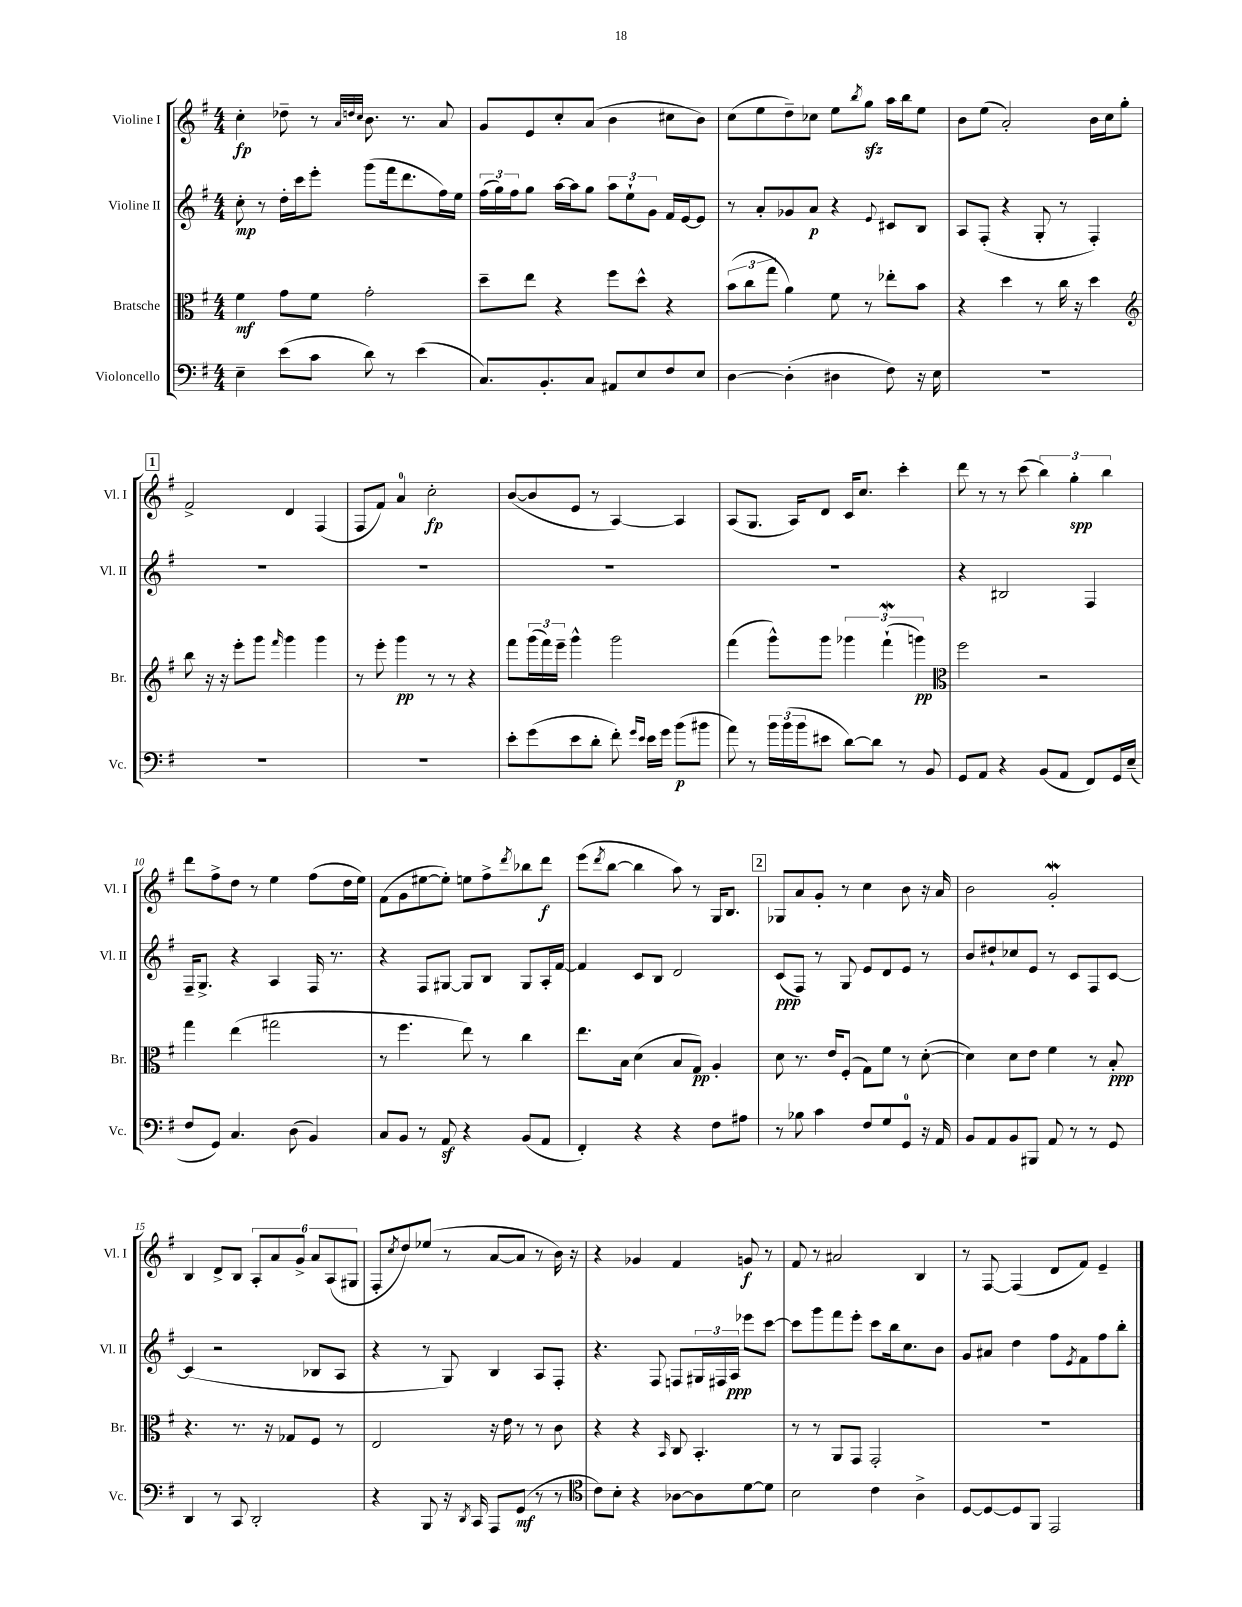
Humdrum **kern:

**kern	**kern	**kern	**kern
*staff4	*staff3	*staff2	*staff1
*clefF4	*clefC3	*clefG2	*clefG2
*k[f#]	*k[f#]	*k[f#]	*k[f#]
*M4/4	*M4/4	*M4/4	*M4/4
4E~	4f#	8cc'	4cc'
.	.	8r	.
(8e	8g	16dd'	8dd-~
.	.	16ccc	.
8c	8f#	8eee'	8r
.	.	.	32qqa
.	.	.	32qqdd
.	.	.	32qqcc
8d)	2g'	(8ggg	8.b
8r	.	16fff#	.
.	.	8.ddd	8.r
(4e	.	.	.
.	.	16ff#)	8a
.	.	16ee	.
=	=	=	=
8.C)	8dd~	(24ff#	8g
.	.	24gg)	.
.	.	24ff#	.
.	8ee	8gg	8e
8.BB'	.	.	.
.	4r	[16aa	8cc'
.	.	16aa]	.
8C	.	8gg	(8a
8AA#	8ff#	12aa	4b
.	.	12ee`	.
8E	8dd^^	.	.
.	.	12g	.
8F#	4r	16f#	8cc#
.	.	[16e	.
8E	.	8e]	8b)
=	=	=	=
[4D	(12b	8r	(8cc
.	12cc	.	.
.	.	8a'	8ee
.	12gg	.	.
(4D']	4a)	8g-	8dd~)
.	.	8a	8cc-
4D#	8f#	4r	8ee
.	.	.	8qbb
.	8r	.	8gg
.	.	8qqe	.
8F#)	8ee-'	8c#	16aa
.	.	.	16bb
16r	8b	8B	8ee
16E	.	.	.
=	=	=	=
1r	4r	8A	8b
.	.	(8F#'	(8ee
.	4dd	4r	2a')
.	8r	8G'	.
.	16cc	8r	.
.	16r	.	.
.	4dd	4F#')	16b
.	.	.	16cc
.	.	.	8gg'
=	=	=	=
*	*clefG2	*	*
1r	8bb	1r	2f#^
.	16r	.	.
.	16r	.	.
.	8eee'	.	.
.	8ggg	.	.
.	16qqfff#	.	.
.	4ggg	.	4d
.	4ggg	.	(4F#
=	=	=	=
1r	8r	1r	8F#
.	8eee'	.	8f#)
.	4ggg	.	4a
.	8r	.	2cc'
.	8r	.	.
.	4r	.	.
=	=	=	=
8e'	8fff#	1r	([8b
(8g	(24ggg	.	8b]
.	24fff#)	.	.
.	24eee~	.	.
8e	4ggg^^	.	8e
8d'	.	.	8r
8f#')	2ggg	.	[4A)
16qqg	.	.	.
16qqe	.	.	.
16e	.	.	.
16g	.	.	.
(8b	.	.	4A]
8b#	.	.	.
=	=	=	=
8a)	(4fff#	1r	(8A
8r	.	.	8.G
24b	8ggg^^)	.	.
(24b	.	.	.
.	.	.	16A)
24b	.	.	.
8e#	8ggg	.	8d
[8d)	6ggg-	.	16c
.	.	.	8.cc
8d]	.	.	.
.	(6fff#`	.	.
8r	.	.	4ccc'
.	6ggg)	.	.
8BB	.	.	.
=	=	=	=
*	*clefC3	*	*
8GG	2ff#	4r	8ddd
8AA	.	.	8r
4r	.	2B#	8r
.	.	.	(8ccc
(8BB	2r	.	6bb)
8AA	.	.	.
.	.	.	6gg'
8FF#)	.	4F#	.
.	.	.	6bb
16GG	.	.	.
(16E~	.	.	.
=	=	=	=
8F#	4gg	16F#~	8ddd
.	.	8.G^	.
8GG)	.	.	8ff#^
4.C	(4ee	4r	8dd
.	.	.	8r
.	2gg#	4A	4ee
(8D	.	.	.
4BB)	.	16F#	(8ff#
.	.	8.r	.
.	.	.	16dd
.	.	.	16ee)
=	=	=	=
8C	8r	4r	(8f#
8BB	4.ff#	.	8g
8r	.	8F#	[8ee#
8AA	.	[8G#	8ee#'])
4r	8ee)	8G#]	8ee
.	8r	8B	8ff#^
.	.	.	8qddd
(8BB	4cc	8G#	8bb-
8AA	.	16A'	8ddd
.	.	[16f#	.
=	=	=	=
4FF#')	8.ee	4f#]	(8eee
.	.	.	8qddd
.	.	.	[8bb
.	16B	.	.
4r	(4d	8c	4bb]
.	.	8B	.
4r	8B	2d	8aa)
.	8G)	.	8r
8F#	4A'	.	16G
.	.	.	8.B
8A#	.	.	.
=	=	=	=
8r	8d	(8c	8G-
8B-	8.r	8F#)	8a
4c	.	8r	8g'
.	16e	.	.
.	(8F#'	8G	8r
8F#	8G)	8e	4cc
8G	8f#	8d	.
8GG	8r	8e	8b
16r	([8d'	8r	16r
16AA	.	.	16a
=	=	=	=
8BB	4d])	8b	2b
8AA	.	8dd#`	.
8BB	8d	8cc-	.
8BBB#	8e	8e	.
8AA	4f#	8r	2g'
8r	.	8c	.
8r	8r	8F#	.
8GG	8B'	[8c	.
=	=	=	=
4DD	4.r	(4c]	4B
8r	.	2r	8d^
8CC	8.r	.	8B
2DD'	.	.	12A'
.	16r	.	.
.	.	.	12a
.	8G-	.	.
.	.	.	12g^
.	8F#	8B-	12a
.	.	.	(12A
.	8r	8A	.
.	.	.	12G#
=	=	=	=
4r	2E	4r	8F#'
.	.	.	8qcc
.	.	.	8dd)
8BBB	.	8r	(8ee-
16r	.	8G)	8r
8qDD	.	.	.
16CC	.	.	.
8AAA	16r	4B	[8a
.	16e	.	.
(8GG	8r	.	8a]
8r	8r	8A	8r
8r	8c	8F#'	16b)
.	.	.	16r
=	=	=	=
*clefC4	*	*	*
8c)	4r	4.r	4r
8B'	.	.	.
4r	4r	.	4g-
.	.	8F#	.
.	16qqBB	.	.
[8A-	8C	8F	4f#
8A-]	4.BB'	24G#	.
.	.	24F#	.
.	.	24A	.
[8d	.	8eee-	8g
8d]	.	[8ccc	8r
=	=	=	=
2B	8r	8ccc]	8f#
.	8r	8ggg	8r
.	8AA	8fff#	2a#
.	8GG	8eee'	.
4c	2GG'	8ccc	.
.	.	16bb	.
.	.	8.cc	.
4A^	.	.	4B
.	.	8b	.
=	=	=	=
[8D	1r	8g	8r
8D_	.	8a#	[8F#
8D]	.	4dd	(4F#]
8FF#	.	.	.
2EE	.	8ff#	8d
.	.	8qe	.
.	.	8f#	8f#)
.	.	8ff#	4e~
.	.	8bb'	.
==	==	==	==
*-	*-	*-	*-
